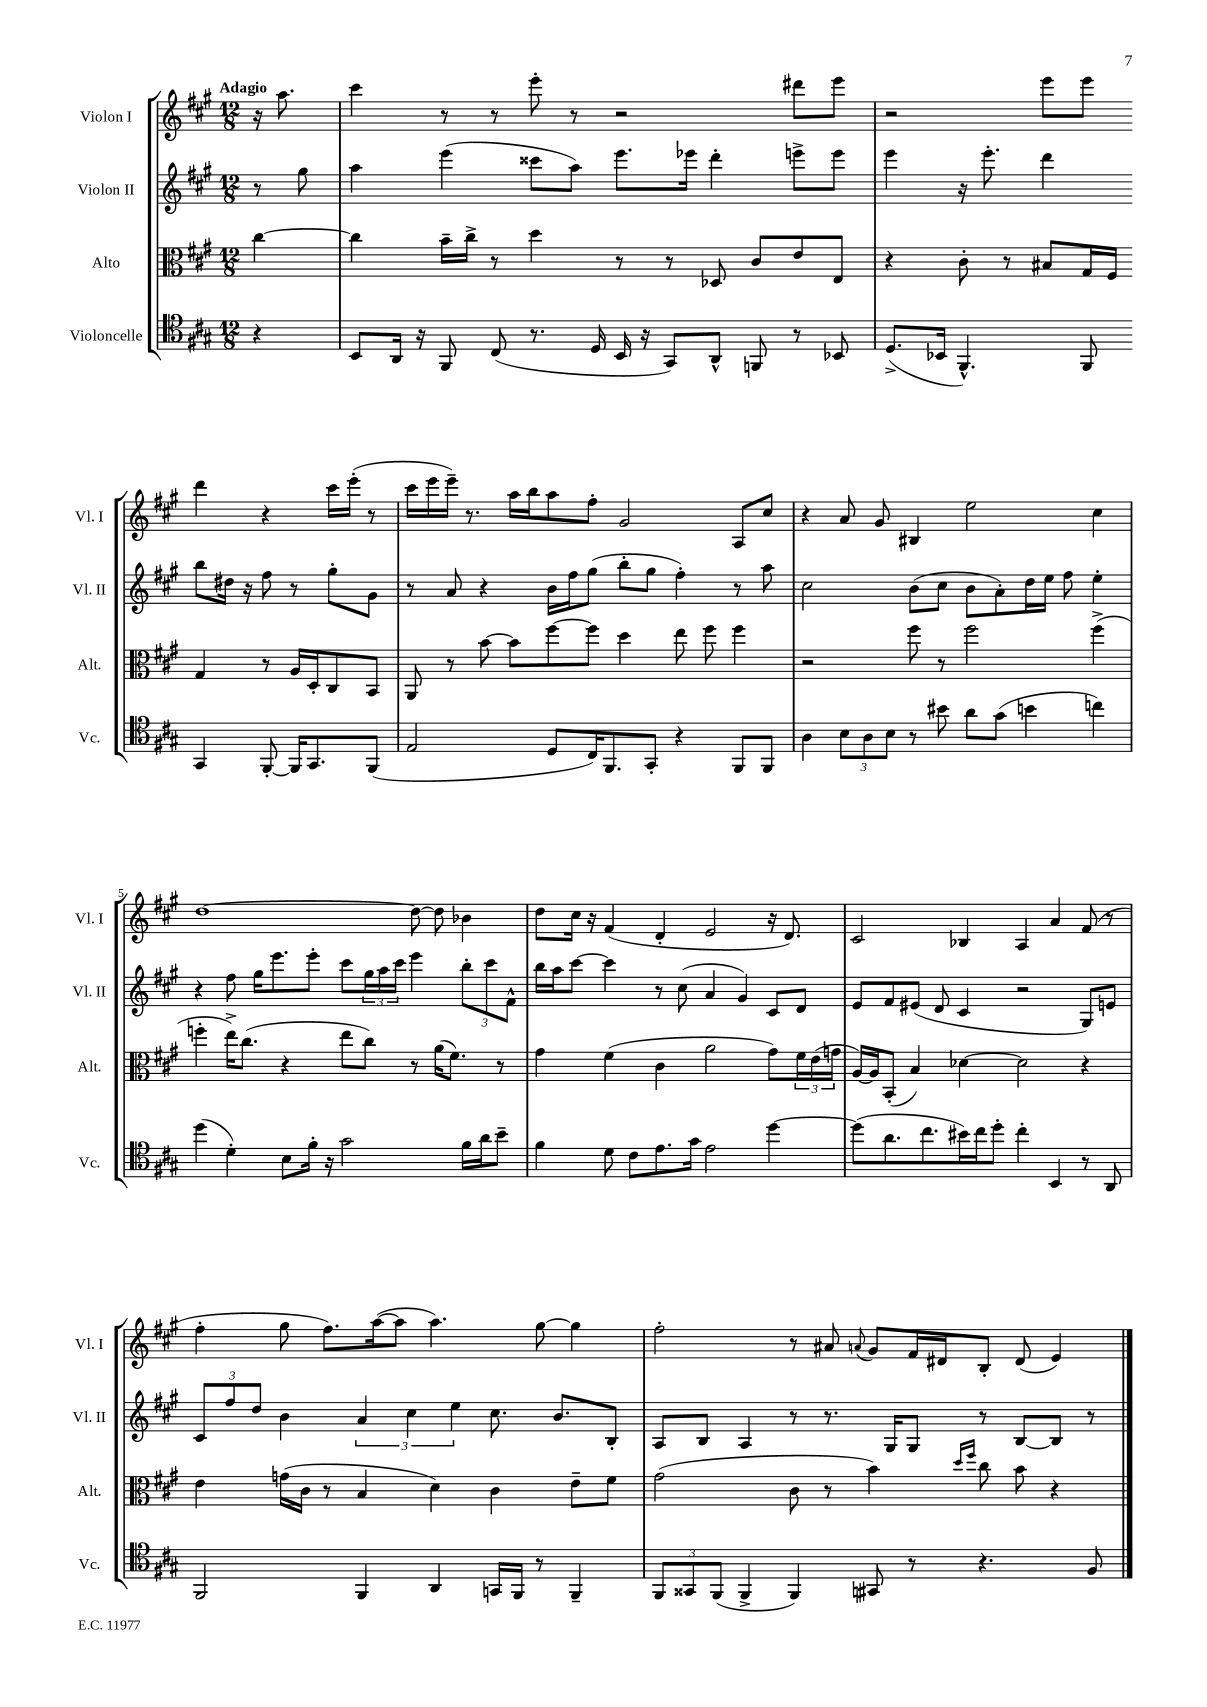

**kern	**kern	**kern	**kern
*part4	*part3	*part2	*part1
*staff4	*staff3	*staff2	*staff1
*I"Violoncelle	*I"Alto	*I"Violon II	*I"Violon I
*I'Vc.	*I'Alt.	*I'Vl. II	*I'Vl. I
*clefC4	*clefC3	*clefG2	*clefG2
*k[f#c#g#]	*k[f#c#g#]	*k[f#c#g#]	*k[f#c#g#]
*M12/8	*M12/8	*M12/8	*M12/8
=	=	=	=
!	!	!	!LO:TX:a:B:t=Adagio
4r	[4cc#\	8r	16r
.	.	.	8.aa\
.	.	8gg#\	.
=1	=1	=1	=1
8BB/L	4cc#\]	4aa\	4ccc#\
16AA/Jk	.	.	.
16r	.	.	.
8FF#/	16b~\LL	(4eee\	8r
.	16cc#^\JJ	.	.
(8C#/	8r	.	8r
8.r	4dd\	8ccc##X\L	8eee'\
.	.	8aa\J)	8r
16D/	.	.	.
16BB/	8r	8.eee\L	2r
16r	.	.	.
8GG#/L)	8r	.	.
.	.	16eee-X\Jk	.
8AA^^/J	8D-X/	4ddd'\	.
8FFn/	8c#/L	.	.
8r	8e/	8eeen^\L	8ddd#X\L
8BB-X/	8E/J	8eee\J	8eee\J
=2	=2	=2	=2
(8.D^/L	4r	4eee\	2r
16BB-X/Jk	.	.	.
4.FF#^^/)	8c#'\	16r	.
.	.	8.eee'\	.
.	8r	.	.
.	8B#X/L	4ddd\	8eee\L
8FF#/	16G#/L	.	8eee\J
.	16F#/JJ	.	.
4GG#/	4G#/	8bb\L	4ddd\
.	.	16dd#X\Jk	.
.	.	16r	.
[8FF#'/	8r	8ff#\	4r
16FF#/KL]	16A/LL	8r	.
8.GG#/	16D'/J	.	.
.	8C#/	8gg#'\L	16ccc#\LL
.	.	.	(16eee'\JJ
(8FF#/J	8BB/J	8g#\J	8r
!!LO:LB:g=z
=3	=3	=3	=3
2E/	8AA/	8r	16ccc#\LL
.	.	.	16eee\
.	8r	8a/	16eee~\JJ)
.	.	.	8.r
.	[8b\	4r	.
.	8b\L]	.	16aa\LL
.	.	.	16bb\J
8D/L	[8ff#\	16b\LL	8aa\
.	.	16ff#\J	.
16C#/K)	8ff#\J]	(8gg#\J	8ff#'\J
8.FF#/	.	.	.
.	4dd\	8bb'\L	2g#/
8GG#'/J	.	8gg#\J	.
4r	8ee\	4ff#'\)	.
.	8ff#\	.	.
8FF#/L	4ff#\	8r	8A/L
8FF#/J	.	8aa\	8cc#/J
=4	=4	=4	=4
4A\	2r	2cc#\	4r
12B\L	.	.	8a/
12A\	.	.	.
.	.	.	8g#/
12B\J	.	.	.
8r	8ff#\	(8b\L	4B#X/
8b#X\	8r	8cc#\J	.
8a\L	2ff#\	8b\L	2ee\
(8g#\J	.	8a'\)	.
4bn\	.	16dd\L	.
.	.	16ee\JJ	.
.	.	8ff#\	.
4ccn\)	(4ff#^\	4ee'\	4cc#\
!!LO:LB:g=z
=5	=5	=5	=5
(4dd\	4ffn'\	4r	[1dd
4d'\)	16ee^\KL)	8ff#\	.
.	(8.cc#\J	.	.
.	.	16gg#\KL	.
.	.	8.eee\	.
8B\L	4r	.	.
16f#'\Jk	.	8eee'\J	.
16r	.	.	.
2g#\	8ee\L	8ccc#\L	.
.	8cc#\J)	24gg#\L	.
.	.	24aa\	.
.	.	24ccc#\JJ	.
.	8r	4eee\	8dd\_
.	(16a\KL	.	8dd\]
.	8.f#\J)	.	.
16f#\LL	.	12bb'\L	4b-X\
16a\J	.	.	.
.	.	12ccc#\	.
8b~\J	8r	.	.
.	.	12f#^^\J	.
=6	=6	=6	=6
4f#\	4g#\	16bb\LL	8dd\L
.	.	16aa\J	.
.	.	[8ccc#\J	16cc#\Jk
.	.	.	16r
8d\	(4f#\	4ccc#\]	(4f#/
8c#\L	.	.	.
8.e\	4c#\	8r	4d'/
.	.	(8cc#\	.
16g#\Jk	.	.	.
2e\	2a\	4a/	2e/
.	.	4g#/)	.
[4dd\	8g#\L)	8c#/L	16r
.	.	.	8.d/)
.	24f#\L	8d/J	.
.	(24e\	.	.
.	24gn\JJ	.	.
=7	=7	=7	=7
(8dd\L]	[16A/LL)	8e/L	2c#/
.	16A/J]	.	.
8.a\	(8BB'/J	8f#/	.
.	4B/)	(8e#X/J	.
8.cc#\	.	.	.
.	.	8d/	.
16b#X\L)	[4d-X\	4c#/	4B-X/
16cc#\J	.	.	.
8dd'\J	.	.	.
4cc#'\	2d-\]	2r	4A/
4BB/	.	.	4a/
8r	4r	8G#/L)	(8f#/
8AA/	.	8en/J	8r
!!LO:LB:g=z
=8	=8	=8	=8
2FF#/	4e\	12c#/L	4ff#'\
.	.	12ff#/	.
.	.	12dd/J	.
.	(16gn\LL	4b\	8gg#\
.	16c#\JJ	.	.
.	8r	.	8.ff#\L)
4FF#/	4B/	6a/	.
.	.	.	([16aa\k
.	.	.	8aa\J]
.	.	6cc#\	.
4AA/	4d\)	.	4.aa\)
.	.	6ee\	.
16GGn/LL	4c#\	8.cc#\	.
16FF#/JJ	.	.	.
8r	.	.	[8gg#\
.	.	8.b/L	.
4FF#~/	8e~\L	.	4gg#\]
.	8f#\J	8B'/J	.
=9	=9	=9	=9
12FF#/L	(2g#\	8A/L	2ff#'\
12GG##X/	.	.	.
.	.	8B/J	.
(12FF#/J	.	.	.
4FF#^/	.	4A/	.
4FF#/)	8c#\	8r	8r
.	8r	8.r	8a#X/
.	.	.	8qqan/
8GG#X/	4b\)	.	8g#/L
.	.	16G#/KL	.
8r	.	8G#/J	16f#/L
.	.	.	16d#X/J
.	16qqdd/LL	.	.
.	16qqff#/JJ	.	.
4.r	8cc#\	8r	8B'/J
.	8b\	[8B/L	(8d#/
.	4r	8B/J]	4e/)
8F#/	.	8r	.
==	==	==	==
*-	*-	*-	*-
